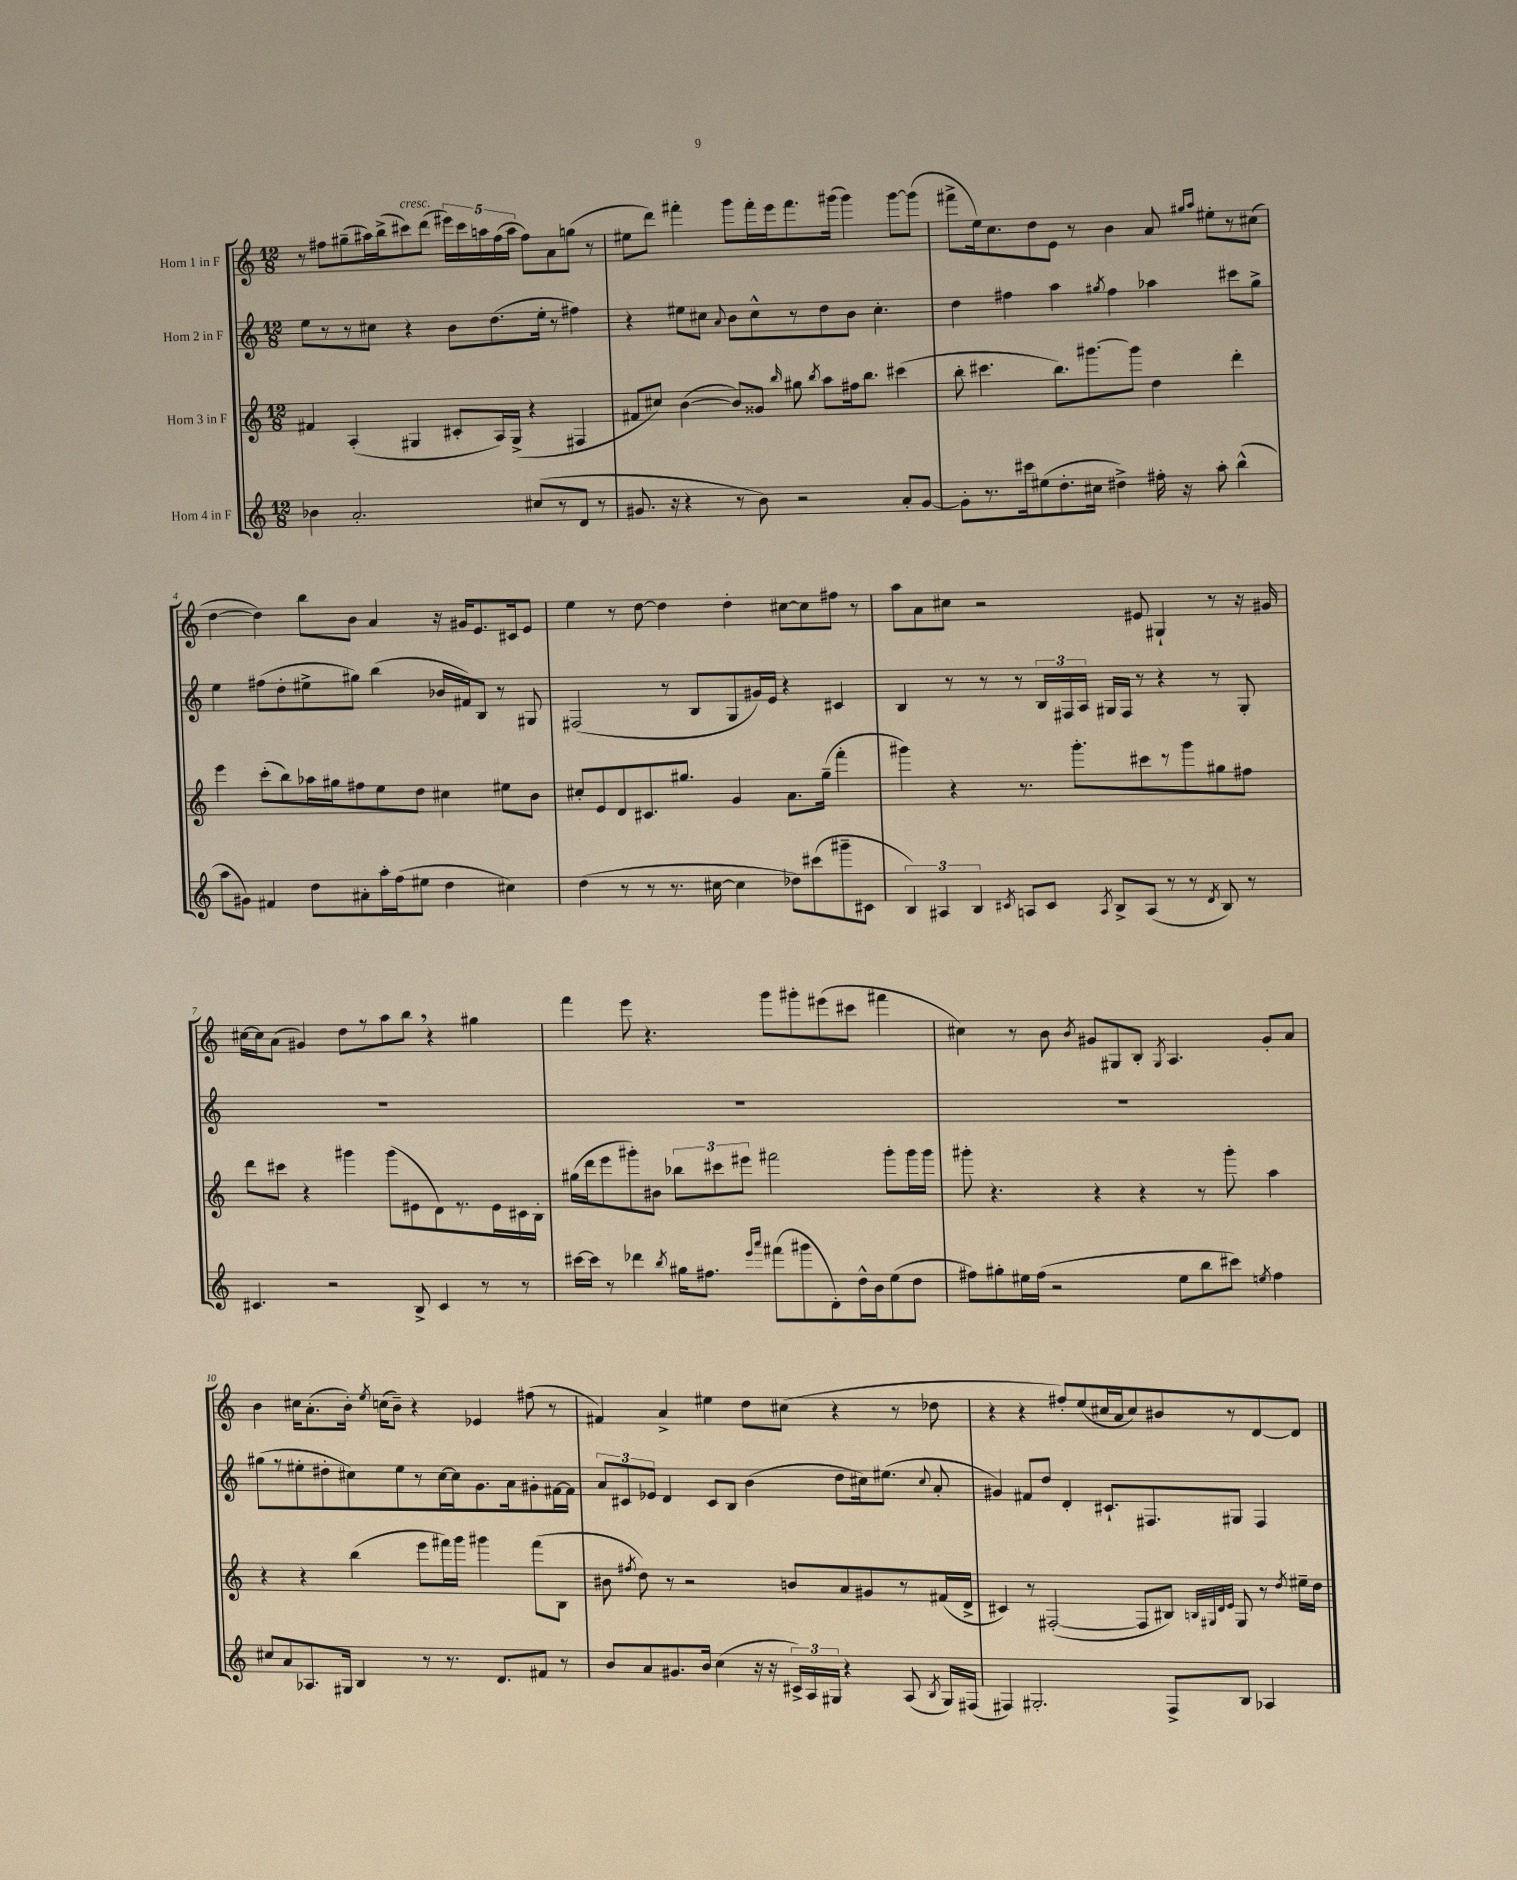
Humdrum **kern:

**kern	**kern	**kern	**kern
*staff4	*staff3	*staff2	*staff1
*clefG2	*clefG2	*clefG2	*clefG2
*k[]	*k[]	*k[]	*k[]
*M12/8	*M12/8	*M12/8	*M12/8
4b-	4f#	8ee	8r
.	.	8r	8ff#
2.a'	(4A'	8r	(8gg#~
.	.	8cc#	16aa#)
.	.	.	(16bb^
.	4G#	4r	8ccc#)
.	.	.	(8ddd
.	8c#'	8b	20eee#)
.	.	.	20ccc#
.	.	.	20aa
.	16A)	(8.dd	.
.	.	.	(20ff#
.	(16G#^	.	.
.	.	.	20aa
(8cc#	4r	.	8ff#)
.	.	16ee'	.
8r	.	8r	8a
8d	4F#	4ff#)	(8gg
8r	.	.	8r
=	=	=	=
8.g#	8f#	4r	8ee#
.	8cc#)	.	8ddd)
16r	.	.	.
4r	([4b	8ee#	4fff#'
.	.	8cc#	.
.	.	8qqa	.
8r	8b])	8b	8ggg
8b)	8g##	8cc#^^	16fff#'
.	.	.	16eee
.	16qqbb	.	.
2r	8gg#	8r	8.fff#
.	8qbb	.	.
.	8aa	8dd	.
.	.	.	(16ggg#
.	16ff#	8b	4ggg#)
.	8.bb	.	.
.	.	4.cc#'	.
8a'	(4ccc#	.	[8ggg#
[8g#	.	.	(8ggg#]
=	=	=	=
8g#']	8bb'	4dd	8fff#^
8.r	4.ccc#	.	16ee)
.	.	.	8.cc
.	.	4ff#	.
16ccc#	.	.	.
(8ee#	.	.	8dd
8.dd'	8.bb)	4aa	8e
.	.	.	8r
16cc#	[8.ggg#	.	.
.	.	8qgg#	.
4dd#^)	.	4ff#	4b
.	8ggg#]	.	.
16ff#'	4dd	4aa-	8a
16r	.	.	.
.	.	.	16qqgg#
.	.	.	16qqaa
8aa'	.	.	8ee#'
(4bb^^	4ddd'	8ccc#	8r
.	.	8gg#^	(8cc#
=	=	=	=
8aa	4eee	4ee	[4dd
8g#)	.	.	.
4f#	(8ccc'	(8ff#	4dd])
.	8bb)	8dd'	.
8dd	16aa-	8ee#^	8bb
.	16gg#	.	.
8a#'	8ff#	8gg#)	8b
16aa'	8ee	(4bb	4a
(16ff	.	.	.
8ee#	8dd	.	.
4dd	4cc#	16b-	16r
.	.	16f#)	16g#
.	.	8B	8.e
4cc#)	8ee#	8r	.
.	.	.	16c#
.	8b	8G#	8e
=	=	=	=
(4dd	8cc#'	(2F#	4ee
.	8e	.	.
8r	8d	.	8r
8r	8.c#	.	[8dd
8.r	.	8r	4dd]
.	8.gg#	.	.
.	.	8B	.
[16cc#	.	.	.
4cc#]	4g	8G	4dd'
.	.	16g#)	.
.	.	16e	.
8dd-)	8.a	4r	[8cc#
(8ccc#	.	.	8cc#]
.	(16gg#~	.	.
8ggg#~	4fff'	4c#	8ff#
8c#	.	.	8r
=	=	=	=
6B)	4ggg#)	4B	8aa
.	.	.	8a
6A#	.	.	.
.	4r	8r	8cc#
6B	.	.	.
.	.	8r	2r
8qc#	.	.	.
8A	8.r	8r	.
8c#	.	24B	.
.	.	24F#	.
.	8.ggg#'	.	.
.	.	24A	.
8qA	.	.	.
8B^	.	16G#	.
.	.	16F#	.
(8A	8ccc#	8r	8e#
8r	8r	4r	4G#`
8r	8ggg#	.	.
8qd	.	.	.
8B)	8gg#	8r	8r
8r	8ff#	8G#'	16r
.	.	.	16g#
=	=	=	=
4.c#	8ddd	1.r	[16cc#
.	.	.	16cc#]
.	8ccc#	.	(8a
.	4r	.	4g#)
2r	.	.	.
.	4ggg#	.	8dd
.	.	.	8r
.	(8ggg#	.	8aa
8B^	8e#	.	8bb
4c#	8d)	.	4r
.	8.r	.	.
8r	.	.	4gg#
.	16e#	.	.
8r	16c#	.	.
.	16B'	.	.
=	=	=	=
[16ccc#	(16gg#	1.r	4fff
16ccc#]	16ddd	.	.
8r	8eee	.	.
4ddd-	8ggg#')	.	8eee
.	8b#	.	4.r
8qbb	.	.	.
16gg#	12bb-	.	.
8.ff#	.	.	.
.	12ccc#	.	.
.	12eee#	.	.
16qqeee	.	.	.
16qqaaa	.	.	.
(8fff#	2fff#	.	8ggg
8ggg#	.	.	8ggg#'
8d')	.	.	(8eee#
16dd^^	.	.	8ccc#
16b	.	.	.
(8ee	8ggg#'	.	4fff#
8dd	16ggg#	.	.
.	16ggg#	.	.
=	=	=	=
8ff#)	8ggg#'	1.r	4cc#)
8gg#'	4.r	.	.
16ee#	.	.	8r
(16ff#	.	.	.
2r	.	.	8b
.	.	.	8qb
.	4r	.	8g#
.	.	.	8G#
.	4r	.	8B'
.	.	.	8qG#
8ee#	.	.	4.A
8bb	8r	.	.
8ccc#)	8ggg#'	.	.
8qee	.	.	.
4ff#	4aa	.	8g#'
.	.	.	8a
=	=	=	=
8cc#	4r	(8gg#	4b
8a	.	8r	.
8.A-	4r	8ee#'	16cc#
.	.	.	(8.a'
.	.	8dd#'	.
16G#	.	.	.
4B	(4bb	8cc#)	16b')
.	.	.	8qee
.	.	.	(16cc
.	.	8ee#	8b~)
8r	8eee	8r	4r
8.r	16fff#)	[16cc#	.
.	16ggg	16cc#]	.
.	4ggg#	8.g	4e-
8.d	.	.	.
.	.	16a	.
8f#	(8fff#	8g#'	(8ff#
8r	8B	[16f#	8r
.	.	16f#]	.
=	=	=	=
8b	8b#	12a	4f#)
.	.	12c#	.
.	8qff#	.	.
8a	8dd)	.	.
.	.	12e-	.
8.g#	8r	4d	4a^
.	2r	.	.
16b	.	.	.
(4cc	.	8c#	4ee#
.	.	8B	.
16r	.	(4b	8dd
16r	.	.	.
24c#^)	8b	.	(8cc#
24A	.	.	.
24G#	.	.	.
4r	8a	8dd	4r
.	8g#	16cc#)	.
.	.	(8.ee#	.
(8A	8r	.	8r
8qB	.	8qqcc#	.
16G#)	(16f#	8a'	8dd-
(16F#	16d^	.	.
=	=	=	=
4F#)	4c#)	4g#)	4r
2.G#'	8r	8f#	4r
.	([2F#'	8dd	.
.	.	4d'	8ff#')
.	.	.	(8ee
.	.	8.c#`	16cc#
.	.	.	16a
.	8F#]	.	8cc#)
.	.	8.F#	.
8F#^	8B#)	.	8b#
.	32qqB	.	.
.	32qqG#	.	.
.	32qqd	.	.
.	32qqe	.	.
8B	8G#	8G#	8r
4A-	8r	4F#	[8d
.	8qdd	.	.
.	16ee#~	.	8d]
.	16dd	.	.
==	==	==	==
*-	*-	*-	*-
